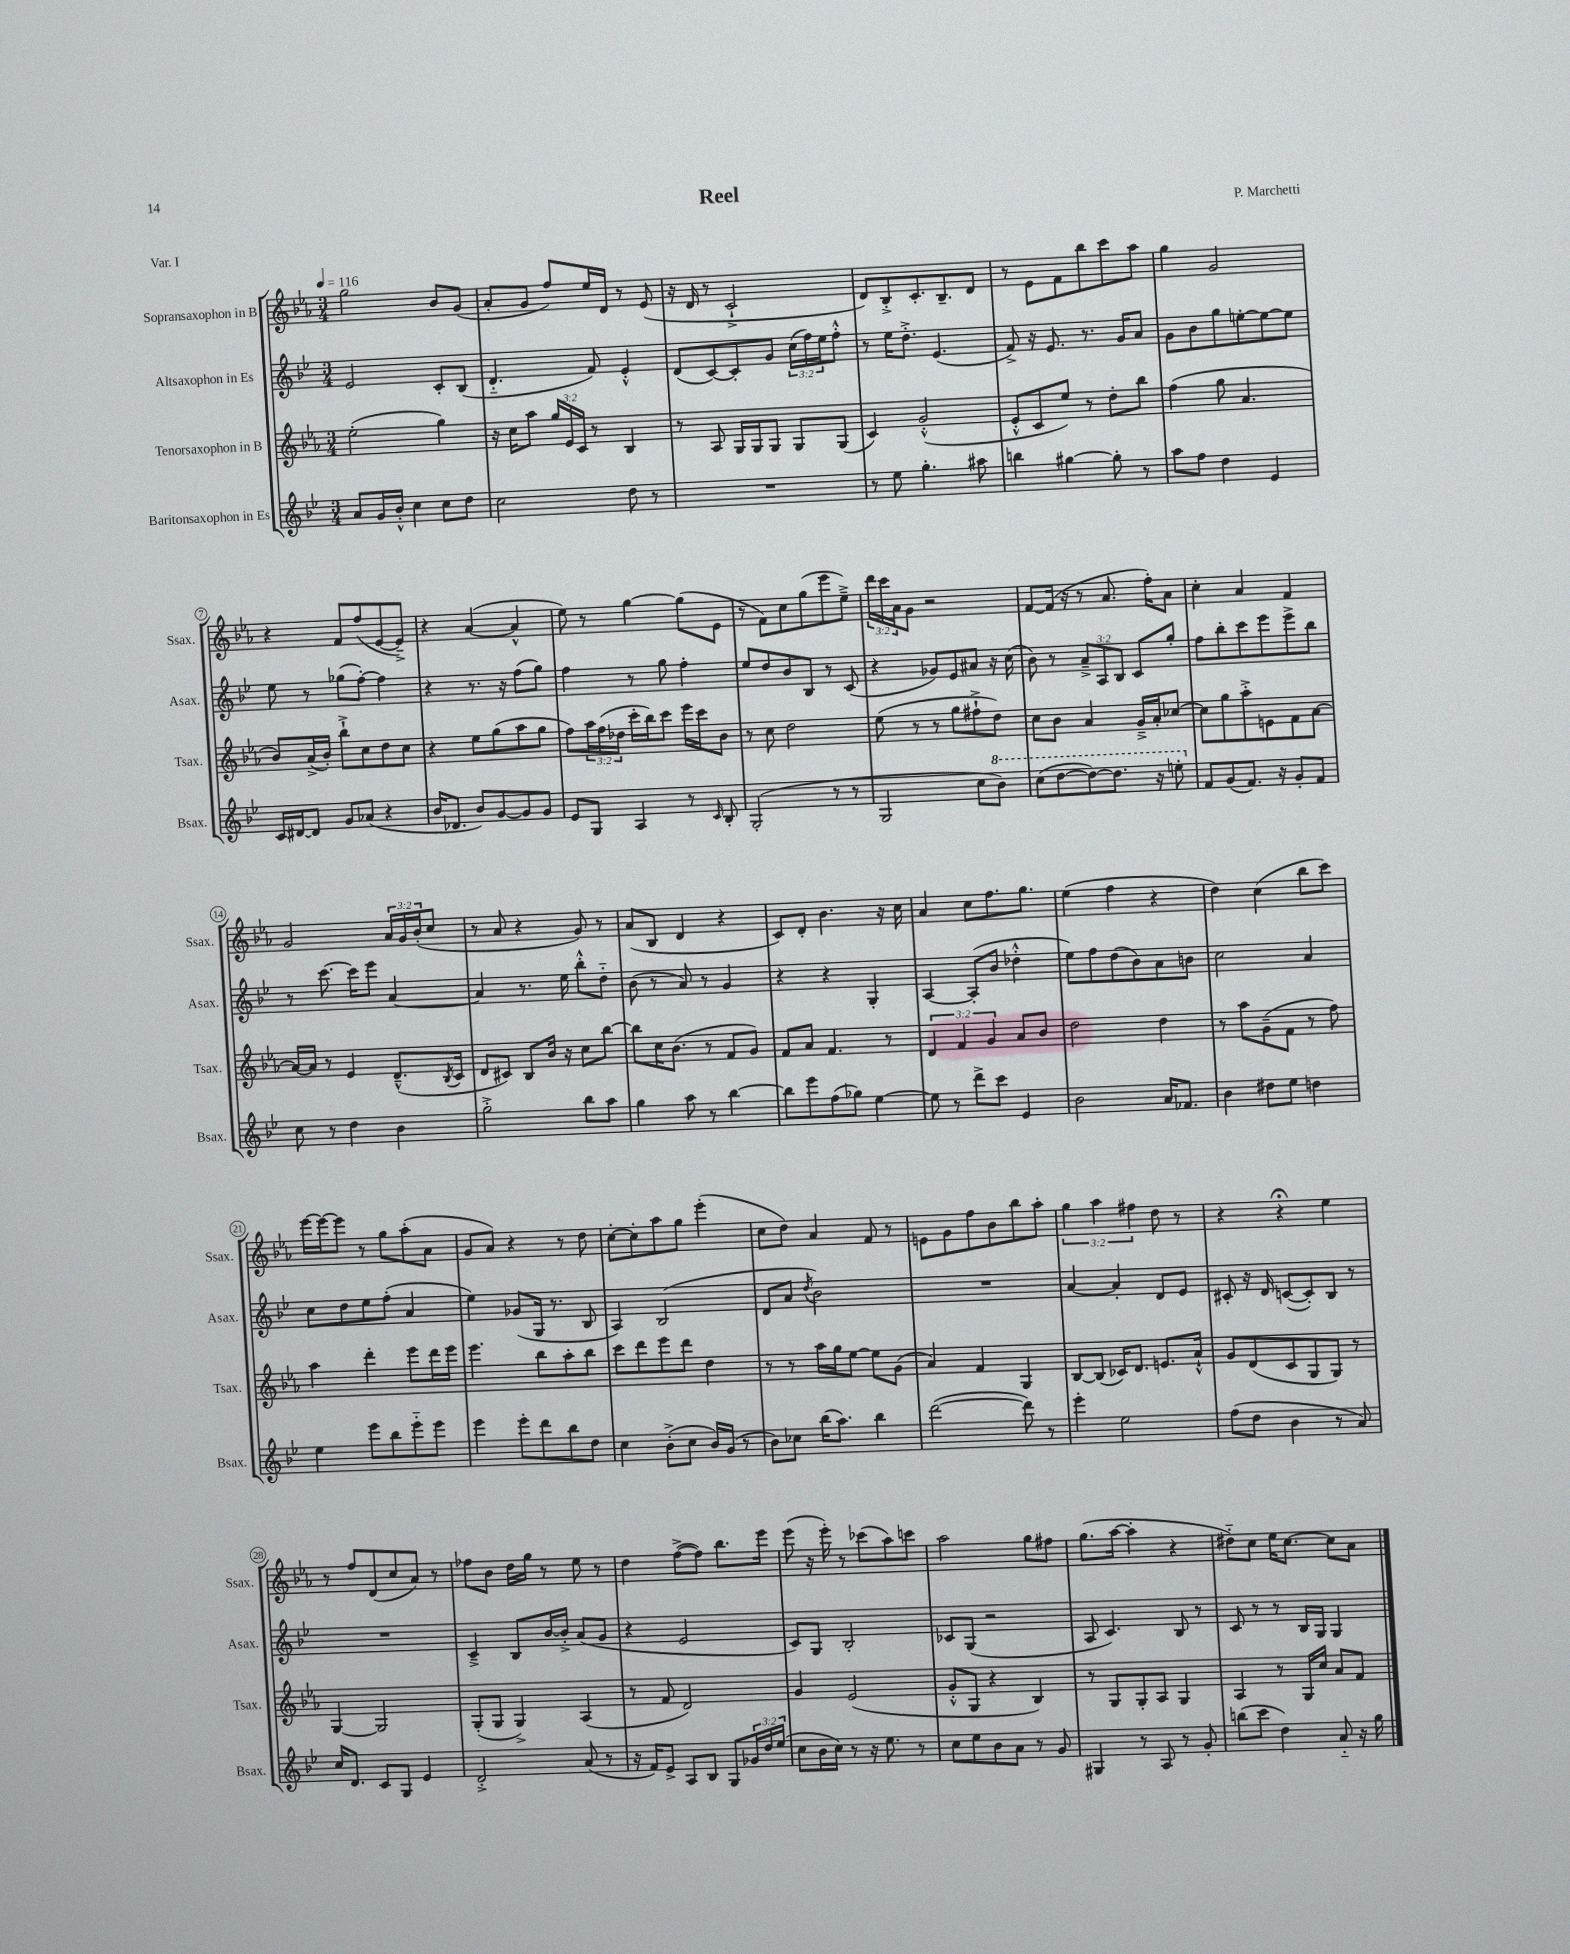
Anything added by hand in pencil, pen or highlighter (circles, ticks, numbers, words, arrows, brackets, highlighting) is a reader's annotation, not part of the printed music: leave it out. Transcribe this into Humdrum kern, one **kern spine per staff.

**kern	**kern	**kern	**kern
*staff4	*staff3	*staff2	*staff1
*clefG2	*clefG2	*clefG2	*clefG2
*k[b-e-]	*k[b-e-a-]	*k[b-e-]	*k[b-e-a-]
*M3/4	*M3/4	*M3/4	*M3/4
*MM116	*MM116	*MM116	*MM116
8a	(2ee-'	2e-	2gg
16g	.	.	.
16b-'^^	.	.	.
4cc	.	.	.
8cc	4gg)	8c'	8b-
8dd	.	(8B-	(8g
=	=	=	=
2cc	16r	4.d'~	8a-'
.	16cc	.	.
.	8aa-	.	8g
.	24gg	.	8ff)
.	24e-	.	.
.	24c	.	.
.	8r	8f)	16ee-
.	.	.	16d
8dd	4B-	4e-'^^	8r
8r	.	.	(8e-
=	=	=	=
2.r	8r	(8d	16r
.	.	.	16d
.	8A-	[8c)	8r
.	16G	8c']	2c`^
.	16G	.	.
.	8G	8g	.
.	8G	(24cc	.
.	.	24ff)	.
.	.	24ee-	.
.	(8G	8ff'^^	.
=	=	=	=
8r	4c)	8r	8d)
8ee-	.	16ee-	8B-'^
.	.	8.dd'^	.
4.gg'	(2g'^^	.	8.c'
.	.	(4.e-	.
.	.	.	8.B-~
8aa#	.	.	8d
=	=	=	=
4bb	8e-'^^	8f^)	8r
.	8c	16r	8e-
.	.	8.e-	.
[4gg#	8ee-)	.	8f
.	8r	8.r	8bb-
8gg#']	8dd'	.	8ccc
.	.	16g	.
8r	8bb-	8a	8aa-
=	=	=	=
8aa	(4ff	8g	4gg
8ff	.	8b-	.
4dd	8gg	8gg	2g
.	4.a-	[8ee'	.
4e-	.	8ee_	.
.	.	8ee]	.
=	=	=	=
16c	8b-)	8ee-	4r
[16d#	.	.	.
8d#]	(16a-^	8r	.
.	16b-')	.	.
8g	8bb-`^	(8gg-	8f
(8a-	8cc	[8ff')	(8ff
4r	8dd	4ff]	[8e-
.	8cc	.	8e-~^])
=	=	=	=
16b-	4r	4r	4r
8.d-	.	.	.
8b-)	8ee-	8.r	([4a-
[8g	(8gg	.	.
.	.	16r	.
8g]	8aa-	(8ff	4a-^^]
8g	8gg	8gg)	.
=	=	=	=
8e-	8ff)	4ff	8ee-)
8G	24aa-	.	8r
.	(24ff	.	.
.	24dd-	.	.
4A	16ccc'	8r	[4gg
.	16bb-)	.	.
.	8ccc	8gg	.
8r	16eee-	4ff'	(8gg]
.	16ccc	.	.
16qqc	.	.	.
8B-'	8b-	.	8e-
=	=	=	=
(2G'	8r	8ee-	8r
.	8cc	8dd	8f)
.	2dd	8b-	8cc
.	.	8B-	(8gg
8r	.	8r	8eee-
8r	.	(8c	8ee-~^)
=	=	=	=
2G	(8ee-	4r	24ddd
.	.	.	24ccc
.	.	.	24a-
.	8r	.	8g
.	8r	8g-)	2r
.	8gg	8e-	.
8cc	8ff#`^	8a#	.
8bb-)	8dd)	16r	.
.	.	(16cc	.
=	=	=	=
(8ccc	8cc	8b-)	[8f
[8ddd	8b-	8r	(16f]
.	.	.	16r
8ddd_)	4a-	12a~^	8r
.	.	12A	.
8.ddd]	.	.	8.a-
.	.	12B-	.
.	16g~^	8c	.
16r	16a-'	.	16ff')
8eee'	[8cc-	8gg'	8a-
=	=	=	=
8f	8cc-]	8ff	4cc'
(8g	8gg	8bb-'	.
8.f)	8aa-'^	8ccc	4a-
.	8e	8eee-	.
16r	.	.	.
8g'	8f	8eee-^	4f
8f	[8a-	8bb-	.
=	=	=	=
8cc	16a-_	8r	2g
.	16a-]	.	.
8r	8r	[8.ccc	.
4dd	4e-	.	.
.	.	16ccc]	.
.	.	8eee-	.
4b-	(8.d~^^	[4a	24a-
.	.	.	24g
.	.	.	(24b-'
.	.	.	8cc
.	8qB-	.	.
.	16c	.	.
=	=	=	=
2gg'^	8d	4a]	8r
.	8c#)	.	8a-
.	8B-	8.r	4r
.	16b-	.	.
.	16r	16ee-	.
8bb-	8cc	8bb-'^^	8g)
8aa	[8bb-	8dd'~	8r
=	=	=	=
4gg	8bb-]	(8b-	(8a-
.	16cc	8r	8B-
.	(8.b-	.	.
8aa	.	8a)	4d
8r	8r	8r	.
[4bb-	8f	4g	4r
.	8g)	.	.
=	=	=	=
8bb-]	8f	4r	8c)
8eee-	8a-	.	8d'
(8ff	4.f	4r	4.b-
8gg-)	.	.	.
[4ee-	.	4G'	.
.	8r	.	16r
.	.	.	16cc
=	=	=	=
8ee-]	6d	[4A	4a-
8r	.	.	.
.	6f	.	.
8ddd^	.	(8A']	8cc
.	6g	.	.
8ccc	.	8b-	8.ff
4e-	8a-	4dd-'^^	.
.	.	.	8.gg
.	8b-	.	.
=	=	=	=
2b-	2dd	8ee-)	(4ee-
.	.	8ff	.
.	.	(8dd	4ff
.	.	8b-)	.
16a	4dd	8a	4r
8.f-	.	.	.
.	.	8b	.
=	=	=	=
4b-	8r	2cc	4dd)
.	8aa-	.	.
8dd#	(8g~	.	(4cc
8ee-	8f	.	.
4dd	8r	4a	8bb-
.	8ff)	.	8ccc)
=	=	=	=
4ee-	4aa-	8cc	[16eee-
.	.	.	16eee-_
.	.	8dd	8eee-]
8eee-	4ddd'	8ee-	8r
8bb-	.	(8ff'	8gg
8eee-'~	8eee-	4a	(8aa-'
8eee-	16ddd	.	8a-
.	16eee-	.	.
=	=	=	=
4eee-	4.eee-	4ee-)	8g
.	.	.	8a-)
8eee-'	.	(8g-	4r
8ddd	8bb-	16G	.
.	.	8.r	.
8bb-	8aa-'	.	8r
8dd	8bb-	8B-	8dd
=	=	=	=
4cc	8ccc	4A)	[8cc'
.	8ddd	.	8cc']
(8b-'^	8eee-	(2B-	8aa-
8cc	8ddd	.	8gg
16b-)	4dd	.	(4eee-'
(16g	.	.	.
8r	.	.	.
=	=	=	=
8b-)	8r	8d	8cc
8cc-	8r	8a	8dd)
.	.	8qdd	.
(16bb-	16aa-	2b-)	4a-
8.aa)	16gg	.	.
.	[8ee-	.	.
4bb-	8ee-]	.	8f
.	(8g	.	8r
=	=	=	=
([2ddd	4a-)	2.r	8e
.	.	.	8g
.	4f	.	8ff
.	.	.	8b-
8ddd])	4G	.	8bb-
8r	.	.	8aa-'
=	=	=	=
4eee-'	[8B-	[4a	6gg
.	(8B-]	.	.
.	.	.	6aa-
2ee-	16c-)	4a']	.
.	8.d	.	.
.	.	.	6ff#
.	8.e	8d	8dd
.	.	8e-	8r
.	16a-`^^	.	.
=	=	=	=
(8ff	8g	8c#'	4r
8dd	(8d	16r	.
.	.	16d	.
4b-	8c	([8c	4r;
.	8G	8c'])	.
8r	8G)	8B-	4ee-
8a)	8r	8r	.
=	=	=	=
16cc	[4G	2.r	8r
8.d	.	.	.
.	.	.	8ff
8c	2G]	.	(8d
8G	.	.	8cc
4e-	.	.	8a-)
.	.	.	8r
=	=	=	=
2d'^	(8G'	4c~^	8ff-
.	8G	.	8b-
.	4G^)	8B-	16dd
.	.	.	16gg
.	.	[16b-	8r
.	.	16b-'^]	.
(8a	(4A-	(8a	8ee-
8r	.	8g	8r
=	=	=	=
16r	8r	4r	4dd
16f)	.	.	.
8e-^	8f	.	.
8A	2d)	2e-	([8ff^
8B-	.	.	8ff])
8G	.	.	8.bb-
24g-	.	.	.
24dd	.	.	.
.	.	.	16eee-
(24ee-	.	.	.
=	=	=	=
8cc	4g	8c)	(8eee-
16b-	.	8G	16r
16cc)	.	.	16eee-')
8r	(2e-	2B-'	8r
16r	.	.	(8ccc-
8.ee-	.	.	.
.	.	.	8aa-)
8r	.	.	8ccc
=	=	=	=
8cc	8g'^^	8c-	2aa-
8ee-	8G	(8G	.
8b-	4r	2r	.
8a	.	.	.
8r	4B-)	.	8gg
8g	.	.	8ff#
=	=	=	=
4G#	8r	8A	(8.gg
.	8G	4.c)	.
.	.	.	[16aa-
8r	8G'	.	4aa-']
8A	8A-	.	.
8r	4G	8B-	4r
8g'	.	8r	.
=	=	=	=
(8bb	4A-	8c	8dd#'~)
8ccc	.	8r	8cc
4dd)	8r	8r	16ee-
.	.	.	[8.cc
.	16G	16B-	.
.	16cc	16G	.
8a'~	8a-	4G	8cc]
16r	8f	.	8a-
16gg	.	.	.
==	==	==	==
*-	*-	*-	*-
